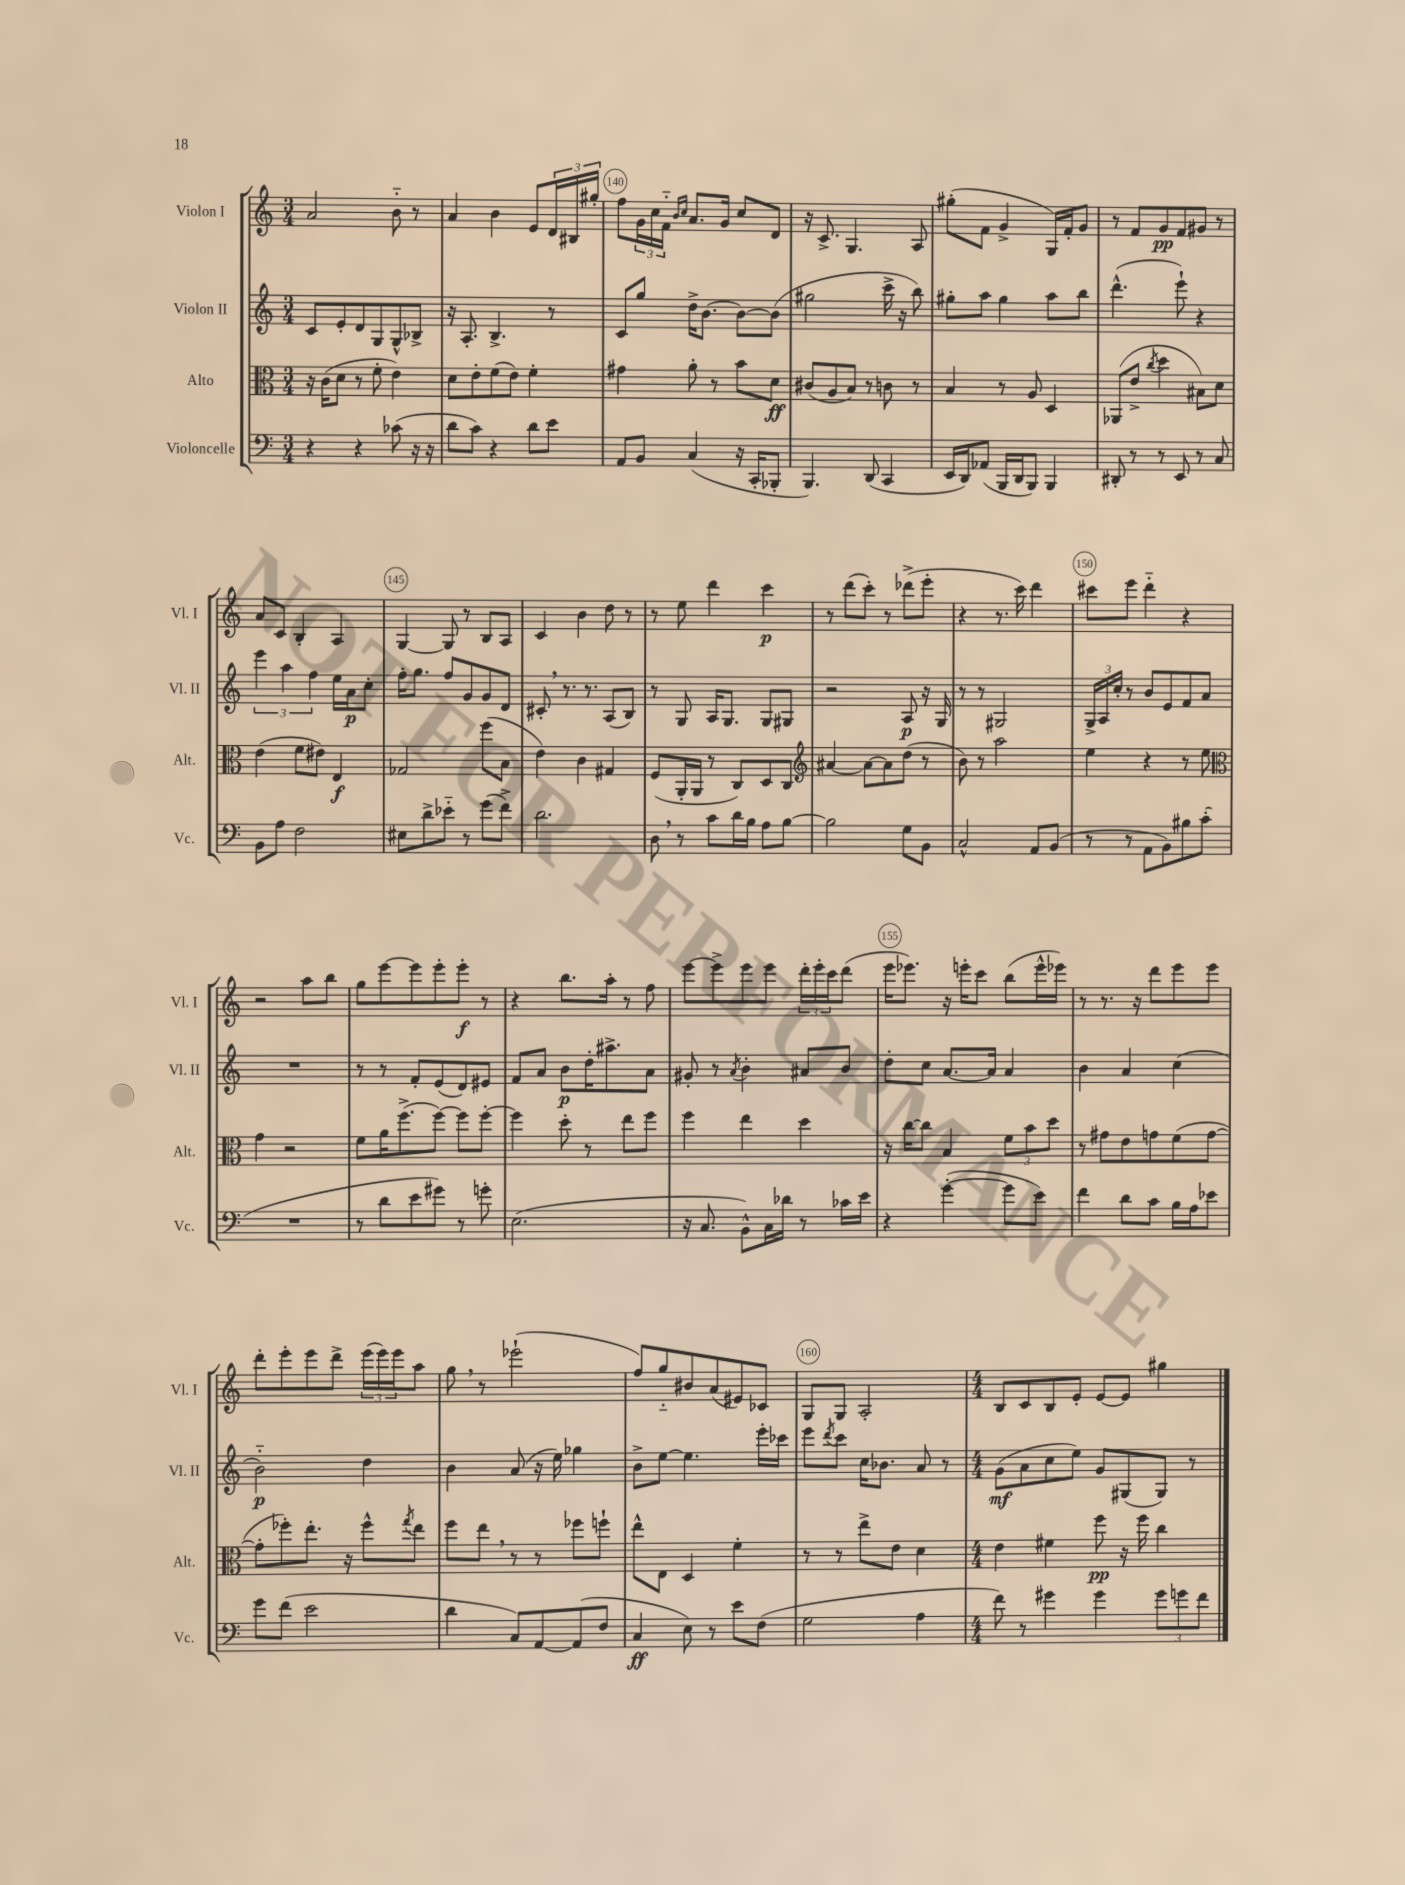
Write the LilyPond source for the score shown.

<<
\new StaffGroup <<
\new Staff = "s0" \with { instrumentName = "Violon I" shortInstrumentName = "Vl. I" } {
    \clef treble \key c \major \numericTimeSignature \time 3/4
    a'2 b'8-_ r8 |
    a'4 b'4 e'8 \tuplet 3/2 { d'16 bis16 gis''16-. } |
    f''8 \tuplet 3/2 { g'16 c''16 f'16-_ } \grace { b'16 c''16 } a'8. g'16 c''8 d'8 |
    r16 c'8.-> g4. a8 |
    gis''8-.( f'8 g'4-> g16) f'16-. g'8 |
    r8 f'8 g'8\pp f'8 gis'8 r8 |
    a'8 c'8 b4-. a4 |
    g4~ g8 r8 b8 a8 |
    c'4 b'4 d''8 r8 |
    r8 e''8 d'''4 c'''4\p |
    r8 d'''8( c'''8-.) r8 des'''8->( e'''8-. |
    r4 r8. c'''16) d'''4 |
    cis'''8 e'''8 d'''4-_ r4 |
    r2 a''8 b''8 |
    g''8 e'''8~ e'''8 e'''8-. e'''8-.\f r8 |
    r4 b''8. a''16-. r8 f''8 |
    e'''8~ e'''8-> e'''8 e'''8 \tuplet 3/2 { d'''16-. e'''16-. c'''16 } d'''8( |
    e'''16 ees'''8.) r16 e'''16-. c'''8 b''8( e'''16-^ ees'''16) |
    r8 r8. r16 d'''8 e'''8 e'''8 |
    d'''8-. e'''8-. e'''8 d'''8-> \tuplet 3/2 { e'''16( e'''16) e'''16 } a''8 |
    g''8 \breathe r8 ees'''2-!( |
    f''8) g''8-_ bis'8 a'8( eis'8) ces'8 |
    g8 g8 a2-. |
    \numericTimeSignature \time 4/4 b8 c'8 b8 e'8-. e'8~ e'8 gis''4 \bar "|." |
}
\new Staff = "s1" \with { instrumentName = "Violon II" shortInstrumentName = "Vl. II" } {
    \clef treble \key c \major \numericTimeSignature \time 3/4
    c'8 e'8-. d'8 g8 g8-^ bes8-> |
    r16 a8.-. b4.-> r8 |
    c'8 g''8 d''16-> b'8.~ b'8~ b'8( |
    gis''2 c'''16-> r16 b''8) |
    gis''8-. a''8 gis''4 a''8 b''8 |
    d'''4.-^( e'''8-!) r4 |
    \tuplet 3/2 { e'''4 a''4 f''4 } e''16 a'16\p c''8-. |
    f''16-. g''8. f''8 g'8 g'8 d'8 |
    cis'8-. \breathe r8. r8. a8( b8) |
    r8 g8 a16 g8. g8 gis8 |
    r2 a8\p r16 g16 |
    r8 r8 gis2 |
    \tuplet 3/2 { g16-> a16 c''16-. } r8 b'8 e'8 f'8 a'8 |
    R2. |
    r8 r8 f'8-. e'8( d'8) eis'8 |
    f'8 a'8 b'8\p d''16-. ais''8.-> a'8 |
    gis'8-. r8 \acciaccatura { a'8 } b'4-. ais'8 b'8 |
    d''8-. c''8 a'8.~ a'16 a'4 |
    b'4 a'4 c''4( |
    b'2-_\p) d''4 |
    b'4 a'8( r16 e''16) ges''4 |
    b'8-> e''8~ e''4. e'''16-. ces'''16 |
    e'''8 \acciaccatura { d'''8 } c'''8 c''16 bes'8. a'8 r8 |
    \numericTimeSignature \time 4/4 g'8\mf( a'8 c''8 e''8) g'8 gis8( gis8) r8 \bar "|." |
}
\new Staff = "s2" \with { instrumentName = "Alto" shortInstrumentName = "Alt." } {
    \clef alto \key c \major \numericTimeSignature \time 3/4
    r16 c'16( d'8 r8 f'8-. e'4) |
    d'8 e'8-. f'8( e'8) f'4-. |
    gis'4 a'8-. r8 b'8 d'8\ff |
    cis'8( a8 b8) r8 c'8 r8 |
    b4 r8 a8 d4 |
    aes,8( e'8-> \acciaccatura { c''8 } d''4 bis8) d'8 |
    e'4( f'8 eis'8) e4\f |
    ges2 f''8( b8 |
    e'4) c'4 gis4 |
    f8( a,16-. a,16 r8 c8) d8 c8 |
    \clef treble ais'4~ ais'8~ ais'8 d''8( r8 |
    b'8) r8 a''2 |
    e''4 r4 r8 e''8 |
    \clef alto g'4 r2 |
    f'8 a'16 f''8.->( f''8~) f''8 f''8~-. |
    f''4 d''8-. r8 e''8 f''8 |
    f''4 e''4 d''4 |
    r16 c''16~ c''8 b4 \tuplet 3/2 { f'8 b'8 d''8 } |
    r8 gis'8 e'8 g'8 f'8( g'8~ |
    g'8-. fes''8-.) e''8.-. r16 fes''8-^ \acciaccatura { g''8 } e''8 |
    f''8 e''8 \breathe r8 r8 fes''8 f''8-! |
    e''8-^ e8 d4 f'4-. |
    r8 r8 e''8-> e'8 d'4 |
    \numericTimeSignature \time 4/4 e'4 fis'4 f''8\pp r16 f''16 c''4 \bar "|." |
}
\new Staff = "s3" \with { instrumentName = "Violoncelle" shortInstrumentName = "Vc." } {
    \clef bass \key c \major \numericTimeSignature \time 3/4
    r4 r4 ces'8( r16 r16 |
    d'8 c'8) r4 d'8 e'8 |
    a,8 b,8 c4( r16 c,16-. bes,,8-. |
    b,,4.) d,8( c,4 |
    e,16 d,16) aes,8( b,,16 d,16 b,,8) b,,4 |
    dis,8-. r8 r8 e,8 r8 c8 |
    b,8 a8 f2 |
    eis8 d'8-> ees'8-_ r8 g'8( f'8->) |
    d'2. |
    d8 \breathe r8 c'8 d'16 b16 a8 b8~ |
    b2 g8 b,8 |
    c2-^ a,8 b,8( |
    r8 r8 a,8 b,8) bis8 c'8-.( |
    R2. |
    r8 d'8 e'8 gis'8) r8 g'8-. |
    e2.( |
    r16 c8. b,8-^) c16 des'16 r8 ces'16 e'16 |
    r4 g'4~-.( g'8 e'8) |
    f'4 d'8 c'8 b16 a16 ees'8 |
    g'8 f'8( e'2 |
    d'4 c8) a,8~ a,8( f8 |
    c4\ff e8) r8 e'8 f8( |
    g2 a4 |
    \numericTimeSignature \time 4/4 f'8) r8 gis'4 gis'4 \tuplet 3/2 { gis'8 g'8 f'8 } \bar "|." |
}
>>
>>
\layout { \context { \Score currentBarNumber = #138 \override BarNumber.break-visibility = ##(#f #t #t) barNumberVisibility = #(every-nth-bar-number-visible 5) \override BarNumber.stencil = #(make-stencil-circler 0.1 0.3 ly:text-interface::print) } }
